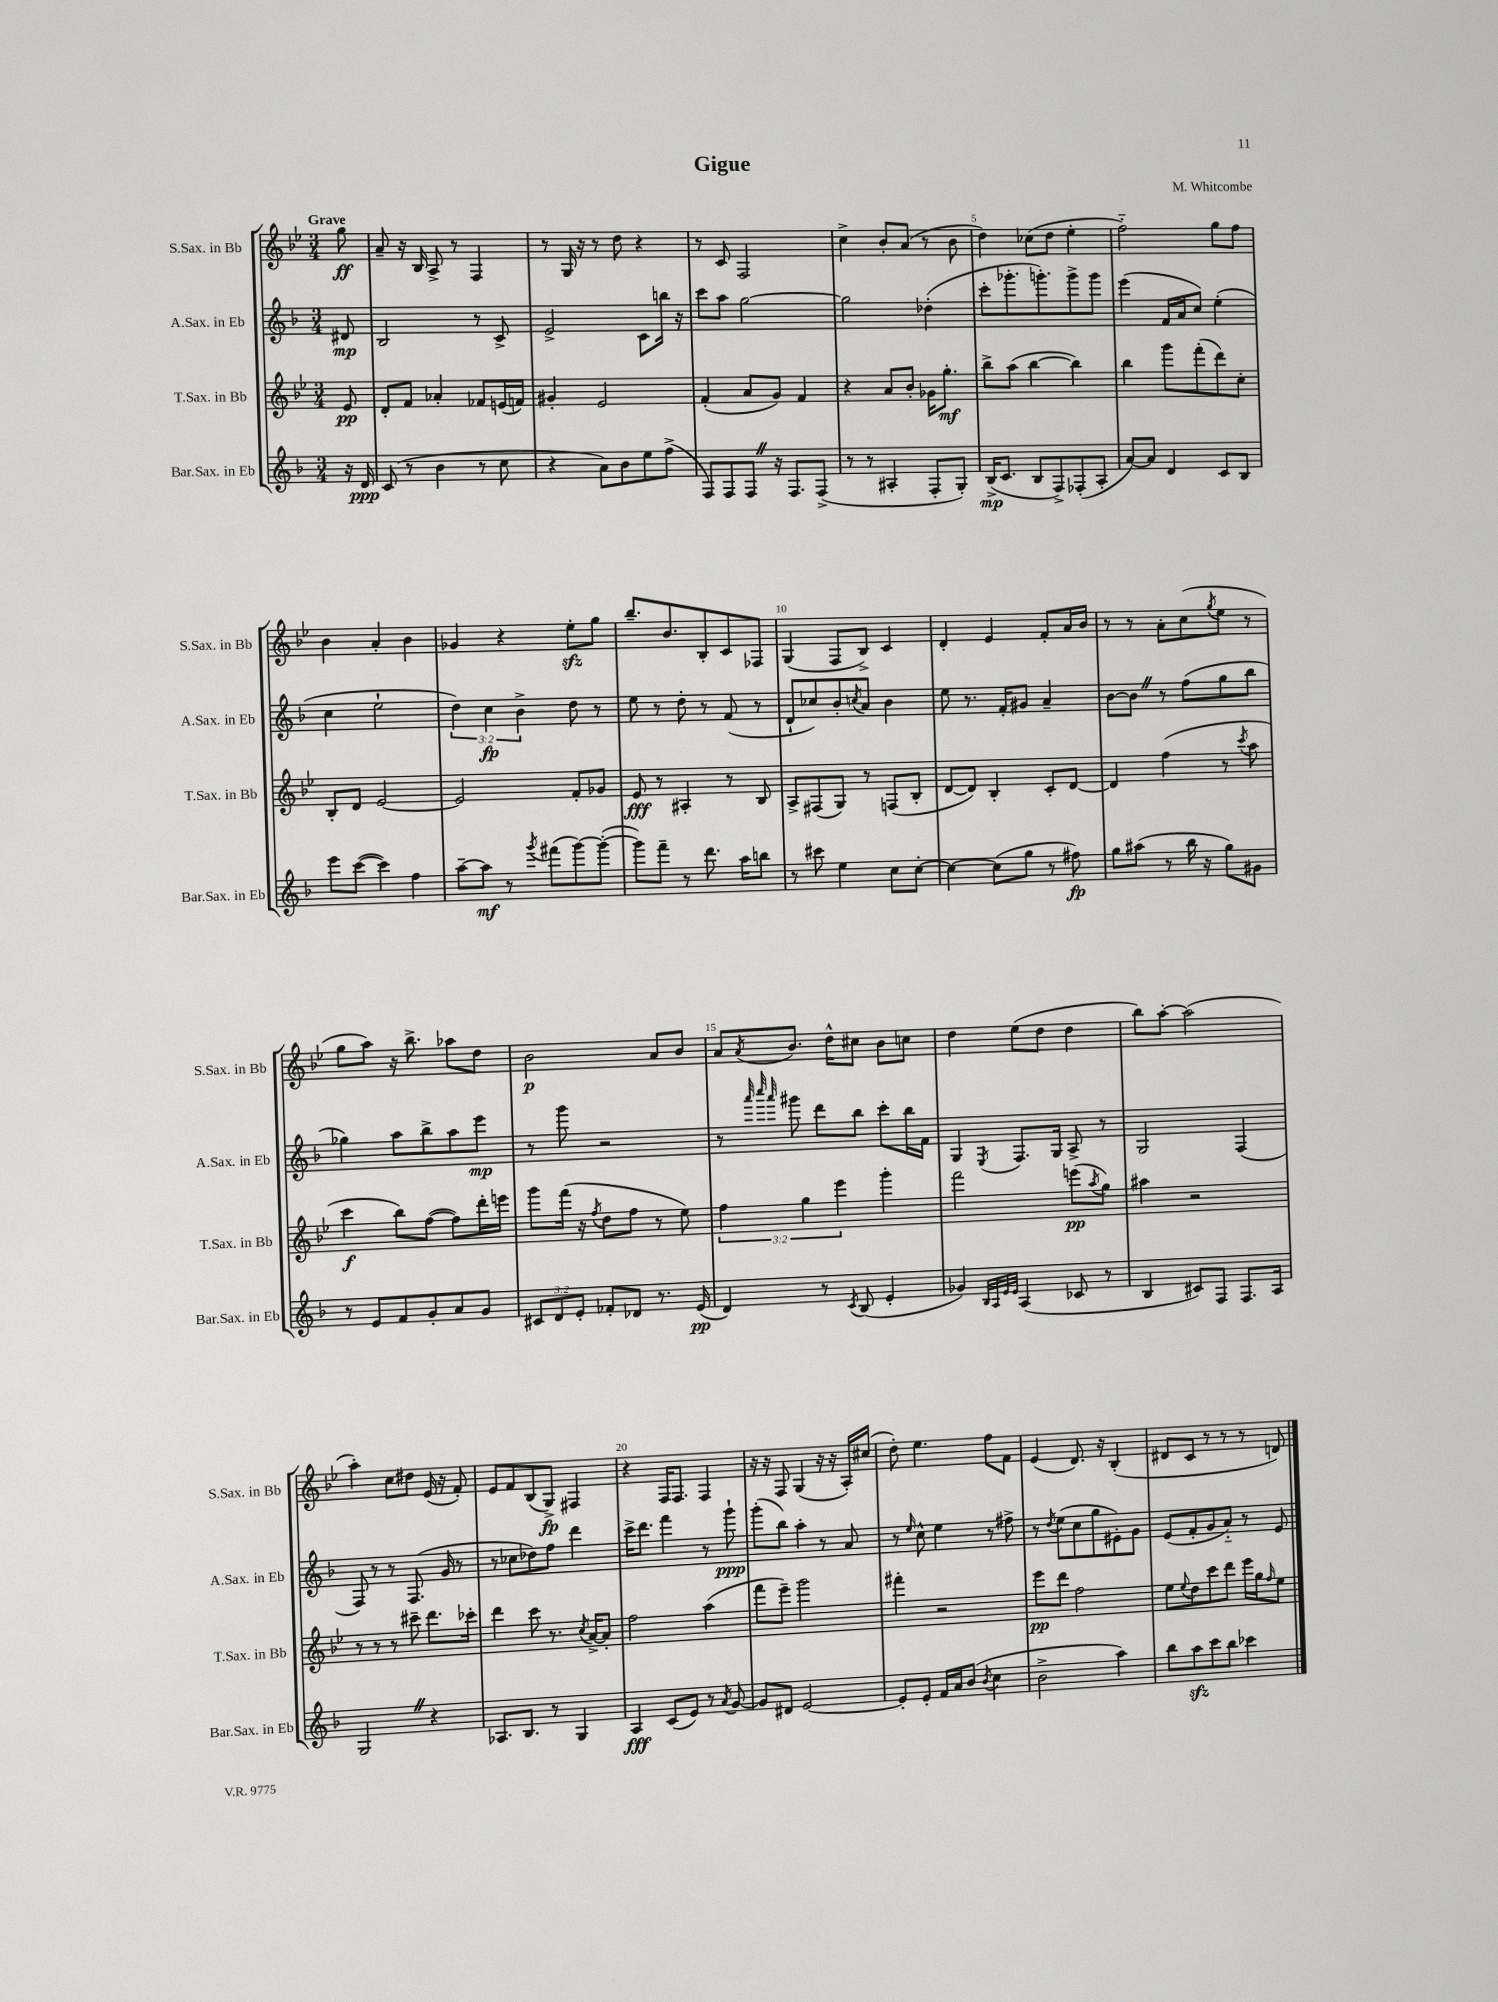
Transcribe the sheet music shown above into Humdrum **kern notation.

**kern	**dynam	**kern	**dynam	**kern	**dynam	**kern	**dynam
*part4	*part4	*part3	*part3	*part2	*part2	*part1	*part1
*staff4	*staff4	*staff3	*staff3	*staff2	*staff2	*staff1	*staff1
*I"Bar.Sax. in Eb	*	*I"T.Sax. in Bb	*	*I"A.Sax. in Eb	*	*I"S.Sax. in Bb	*
*I'Bar.Sax. in Eb	*	*I'T.Sax. in Bb	*	*I'A.Sax. in Eb	*	*I'S.Sax. in Bb	*
*clefG2	*	*clefG2	*	*clefG2	*	*clefG2	*
*k[b-]	*	*k[b-e-]	*	*k[b-]	*	*k[b-e-]	*
*M3/4	*	*M3/4	*	*M3/4	*	*M3/4	*
=	=	=	=	=	=	=	=
!	!	!	!	!	!	!LO:TX:a:B:t=Grave	!
16r	.	8e-/	pp	8d#X/	mp	8gg\	ff
16d/	ppp	.	.	.	.	.	.
=1	=1	=1	=1	=1	=1	=1	=1
(8c/	.	8d'/L	.	2B-/	.	8a~/	.
8r	.	8f/J	.	.	.	16r	.
.	.	.	.	.	.	16B-/	.
4b-\	.	4a-X'/	.	.	.	8A^/	.
.	.	.	.	.	.	8r	.
8r	.	8f-X/L	.	8r	.	4F/	.
8cc\	.	(16en/L	.	8c^/	.	.	.
.	.	16fn/JJ)	.	.	.	.	.
=2	=2	=2	=2	=2	=2	=2	=2
4r	.	4g#X'/	.	2e^/	.	8r	.
.	.	.	.	.	.	16G/	.
.	.	.	.	.	.	16r	.
8a\L)	.	2e-/	.	.	.	8r	.
8b-\	.	.	.	.	.	8dd\	.
8ee\	.	.	.	8c\L	.	4r	.
(8ff^\J	.	.	.	16bbn\Jk	.	.	.
.	.	.	.	16r	.	.	.
=3	=3	=3	=3	=3	=3	=3	=3
8F/L)	.	(4f'/	.	8ccc\L	.	8r	.
8F/	.	.	.	8aa\J	.	8c/	.
8FZ/J	.	8a/L	.	[2gg\	.	2F/	.
16r	.	8g/J)	.	.	.	.	.
8.F/L	.	.	.	.	.	.	.
.	.	4f/	.	.	.	.	.
(8F^/J	.	.	.	.	.	.	.
=4	=4	=4	=4	=4	=4	=4	=4
8r	.	4r	.	2gg\]	.	4cc^\	.
8r	.	.	.	.	.	.	.
4A#X'/	.	8a/L	.	.	.	8b-'/L	.
.	.	8b-'/J	.	.	.	(8a/J	.
8F'/L	.	16g-X\KL	.	(4dd-X'\	.	8r	.
.	.	8.gg'\J	mf	.	.	.	.
8G'/J)	.	.	.	.	.	8b-\	.
=5	=5	=5	=5	=5	=5	=5	=5
(16B-^/KL	mp	8bb-^\L	.	8ccc'\L	.	4dd\)	.
8.c/J	.	.	.	.	.	.	.
.	.	(8aa\J	.	8.ggg-X'\	.	.	.
8B-/L	.	[4bb-\	.	.	.	(8cc-X\L	.
.	.	.	.	8.gggn'\)	.	.	.
8F^/)	.	.	.	.	.	8dd\J	.
(8F-X'/	.	4bb-\])	.	8ggg^\	.	4ee-'\	.
8A'/J	.	.	.	8ggg\J	.	.	.
=6	=6	=6	=6	=6	=6	=6	=6
[8a/L)	.	4bb-\	.	(4eee\	.	2ff\)	.
8a/J]	.	.	.	.	.	.	.
4d/	.	8ggg\L	.	16f/LL	.	.	.
.	.	.	.	16a/J	.	.	.
.	.	(8fff'\	.	8cc/J)	.	.	.
8c/L	.	8ddd\)	.	(4ee'\	.	8gg\L	.
8B-/J	.	8cc'\J	.	.	.	8ff\J	.
!!LO:LB:g=z
=7	=7	=7	=7	=7	=7	=7	=7
8eee\L	.	8B-'/L	.	4cc\	.	4b-\	.
([8ccc\J	.	8d/J	.	.	.	.	.
4ccc\])	.	[2e-/	.	2ee`\	.	4a'/	.
4ff\	.	.	.	.	.	4b-\	.
=8	=8	=8	=8	=8	=8	=8	=8
[8aa~\L	.	2e-/]	.	6dd\)	.	4g-X/	.
8aa\J]	mf	.	.	.	.	.	.
.	.	.	.	6cc\	fp	.	.
8r	.	.	.	.	.	4r	.
.	.	.	.	6b-^\	.	.	.
8qggg/	.	.	.	.	.	.	.
(8fff#X\L	.	.	.	.	.	.	.
[8ggg\)	.	8f'/L	.	8dd\	.	8ee-zz'\L	.
(8ggg'\J_	.	8g-X/J	.	8r	.	8gg\J	.
=9	=9	=9	=9	=9	=9	=9	=9
8ggg\L])	.	8e-/	fff	8ee\	.	8.bb-~/L	.
8fff~\J	.	8r	.	8r	.	.	.
.	.	.	.	.	.	8.b-/	.
8r	.	4A#X'/	.	8dd'\	.	.	.
8.ddd\	.	.	.	8r	.	8B-'/	.
.	.	8r	.	(8f/	.	8c/	.
16aa\KL	.	.	.	.	.	.	.
8bbn\J	.	8B-/	.	8r	.	8F-X/J	.
=10	=10	=10	=10	=10	=10	=10	=10
8r	.	8A^/L	.	8d`/L	.	(4G/	.
8ccc#X\	.	(8F#X/	.	8cc-X/)	.	.	.
4ee\	.	8G/J)	.	8b-'/	.	8F/L	.
.	.	.	.	8qccn/	.	.	.
.	.	8r	.	8a/J	.	8B-^/J)	.
8cc\L	.	(8Fn/L	.	4b-\	.	4c/	.
[8cc'\J	.	8B-'/J	.	.	.	.	.
=11	=11	=11	=11	=11	=11	=11	=11
4cc\_	.	[8d/L	.	8ee\	.	4d'/	.
.	.	8d/J])	.	8.r	.	.	.
(8cc\L]	.	4B-'/	.	.	.	4e-/	.
.	.	.	.	16f'/KL	.	.	.
8gg\J	.	.	.	8g#X/J	.	.	.
8r	.	8c'/L	.	4a~/	.	8f'/L	.
8ff#X\)	fp	[8d/J	.	.	.	16a/L	.
.	.	.	.	.	.	16b-/JJ	.
=12	=12	=12	=12	=12	=12	=12	=12
8gg\L	.	4d/]	.	[8b-\L	.	8r	.
(8aa#X\J	.	.	.	8b-Z\J]	.	8r	.
8r	.	(4ff\	.	8r	.	8a'\L	.
16bb-\	.	.	.	(8ff\L	.	(8cc\	.
16r	.	.	.	.	.	.	.
.	.	.	.	.	.	8qgg/	.
8gg\L)	.	8r	.	8gg\	.	8ee-\J	.
.	.	8qccc/	.	.	.	.	.
8g#X\J	.	8aa\	.	8bb-\J	.	8r	.
!!LO:LB:g=z
=13	=13	=13	=13	=13	=13	=13	=13
8r	.	4ccc\	f	4gg-X\)	.	8gg\L	.
8e/L	.	.	.	.	.	8aa\J)	.
8f/	.	8bb-\L)	.	8aa\L	.	16r	.
.	.	.	.	.	.	8.bb-^\	.
8g'/	.	([8ff\J	.	8bb-^\	.	.	.
8a/	.	8ff\L])	.	8aa\	.	8aa-X\L	.
8g/J	.	16ddd'\L	.	8eee\J	mp	8dd\J	.
.	.	16eeen\JJ	.	.	.	.	.
=14	=14	=14	=14	=14	=14	=14	=14
12c#X/L	.	8ggg\L	.	8r	.	2b-\	p
12d/	.	.	.	.	.	.	.
.	.	(16fff\Jk	.	8ggg\	.	.	.
12e'/J	.	.	.	.	.	.	.
.	.	16r	.	.	.	.	.
.	.	8qff/	.	.	.	.	.
8f-X'/L	.	8dd\L	.	2r	.	.	.
8d-X/J	.	8ff\J	.	.	.	.	.
8.r	.	8r	.	.	.	8a/L	.
.	.	8ee-\)	.	.	.	8b-/J	.
(16e/	pp	.	.	.	.	.	.
=15	=15	=15	=15	=15	=15	=15	=15
4d/)	.	6ff\	.	8r	.	8a/L	.
.	.	.	.	32qqaaa/	.	.	.
.	.	.	.	32qqcccc/	.	.	.
.	.	.	.	32qqaaa/	.	8qa/	.
.	.	.	.	8ggg#X\	.	8.b-/J	.
.	.	6gg\	.	.	.	.	.
8r	.	.	.	8ddd\L	.	.	.
.	.	.	.	.	.	16dd^^\KL	.
.	.	6eee-\	.	.	.	.	.
8qc/	.	.	.	.	.	.	.
(8B-/	.	.	.	8bb-\J	.	8cc#X\J	.
4e'/	.	4ggg'\	.	8ccc'\L	.	8b-\L	.
.	.	.	.	16bb-\L	.	8ccn\J	.
.	.	.	.	16f\JJ	.	.	.
=16	=16	=16	=16	=16	=16	=16	=16
4g-X/)	.	2fff\	.	4G/	.	4dd\	.
32qqB-/LLL	.	.	.	.	.	.	.
32qqA/	.	.	.	.	.	.	.
32qqe/	.	.	.	.	.	.	.
32qqe/JJJ	.	.	.	8qE/	.	.	.
(4A/	.	.	.	8.F/L	.	(8ee-\L	.
.	.	.	.	.	.	8dd\J	.
.	.	.	.	16G/Jk	.	.	.
8c-X/	.	(8eeen\L	pp	8A^/	.	4dd\	.
.	.	8qaa/	.	.	.	.	.
8r	.	8gg\J)	.	8r	.	.	.
=17	=17	=17	=17	=17	=17	=17	=17
4B-/	.	4aa#X\	.	2G/	.	8bb-\L)	.
.	.	.	.	.	.	[8aa'\J	.
8c#X/L)	.	2r	.	.	.	(2aa\]	.
8F/J	.	.	.	.	.	.	.
8.F/L	.	.	.	(4F/	.	.	.
16A/Jk	.	.	.	.	.	.	.
!!LO:LB:g=z
=18	=18	=18	=18	=18	=18	=18	=18
2GZ/	.	8r	.	8F/)	.	4aa'\)	.
.	.	8r	.	8r	.	.	.
.	.	8r	.	8r	.	8cc\L	.
.	.	8ccc#X~\	.	(8.F/	.	8dd#X\J	.
4r	.	8.ddd\L	.	.	.	(16e-/	.
.	.	.	.	16g/	.	16r	.
.	.	.	.	8r	.	8f'/)	.
.	.	16ccc-X'\Jk	.	.	.	.	.
=19	=19	=19	=19	=19	=19	=19	=19
8.A-X/L	.	4ddd\	.	8r	.	8e-/L	.
.	.	.	.	8cc-X\L	.	8f/	.
8.B-/J	.	.	.	.	.	.	.
.	.	8ccc\	.	8dd-X\)	.	(8B-/	.
8r	.	8.r	.	8ff\J	.	8G^/J)	fp
4G/	.	.	.	4ddd\	.	4F#X/	.
.	.	8qcc/	.	.	.	.	.
.	.	[16a^/KL	.	.	.	.	.
.	.	8a'/J]	.	.	.	.	.
=20	=20	=20	=20	=20	=20	=20	=20
4A/	fff	2ff\	.	16ccc^\KL	.	4r	.
.	.	.	.	8.ddd\J	.	.	.
(8c/L	.	.	.	4fff\	.	16F/KL	.
.	.	.	.	.	.	8.F/J	.
8e/J)	.	.	.	.	.	.	.
8r	.	(4aa\	.	8r	.	4F/	.
8qa/	.	.	.	.	.	.	.
[8g/	.	.	.	8ggg`\	ppp	.	.
=21	=21	=21	=21	=21	=21	=21	=21
8g/L]	.	8fff\L	.	(8ggg'\L	.	16r	.
.	.	.	.	.	.	16r	.
8d#X/J	.	8eee-~\J)	.	8bb-\J)	.	8F/	.
[2e/	.	2ggg\	.	4aa'\	.	(4G/	.
.	.	.	.	8r	.	16r	.
.	.	.	.	.	.	16r	.
.	.	.	.	8a/	.	16A'/LL)	.
.	.	.	.	.	.	(16cc#X/JJ	.
=22	=22	=22	=22	=22	=22	=22	=22
8e'/L]	.	4fff#X'\	.	8r	.	8dd'\)	.
.	.	.	.	16qqee/	.	.	.
8e'/J	.	.	.	8cc^^\	.	4.ee-\	.
16f/LL	.	2r	.	4ee\	.	.	.
16a/J	.	.	.	.	.	.	.
(8b-/J	.	.	.	.	.	.	.
8qb-/	.	.	.	.	.	.	.
4cc\	.	.	.	8r	.	8ff\L	.
.	.	.	.	8ff#X^\	.	8f\J	.
=23	=23	=23	=23	=23	=23	=23	=23
2b-^\	.	8eee-\L	pp	8r	.	(4e-/	.
.	.	.	.	8qdd/	.	.	.
.	.	8ddd\J	.	(8ee\L	.	.	.
.	.	2ff\	.	8cc\	.	8.d/)	.
.	.	.	.	8gg\	.	.	.
.	.	.	.	.	.	16r	.
4aa\)	.	.	.	8e#X'\)	.	(4B-'/	.
.	.	.	.	8g\J	.	.	.
=24	=24	=24	=24	=24	=24	=24	=24
8bb-\L	.	8ee-\L	.	(8e/L	.	8d#X/L	.
.	.	8qqee-/	.	.	.	.	.
8aazz\	.	8dd\	.	8f'/	.	8c/J	.
8ccc\	.	8ccc\	.	8g/	.	8r	.
8bb-\J	.	8ddd\J	.	8a/J)	.	8r	.
4ccc-X\	.	16eee-\LL	.	8r	.	8r	.
.	.	16gg\J	.	.	.	.	.
.	.	16qqff/	.	.	.	.	.
.	.	8ee-\J	.	8e/	.	8dn/)	.
==	==	==	==	==	==	==	==
*-	*-	*-	*-	*-	*-	*-	*-
